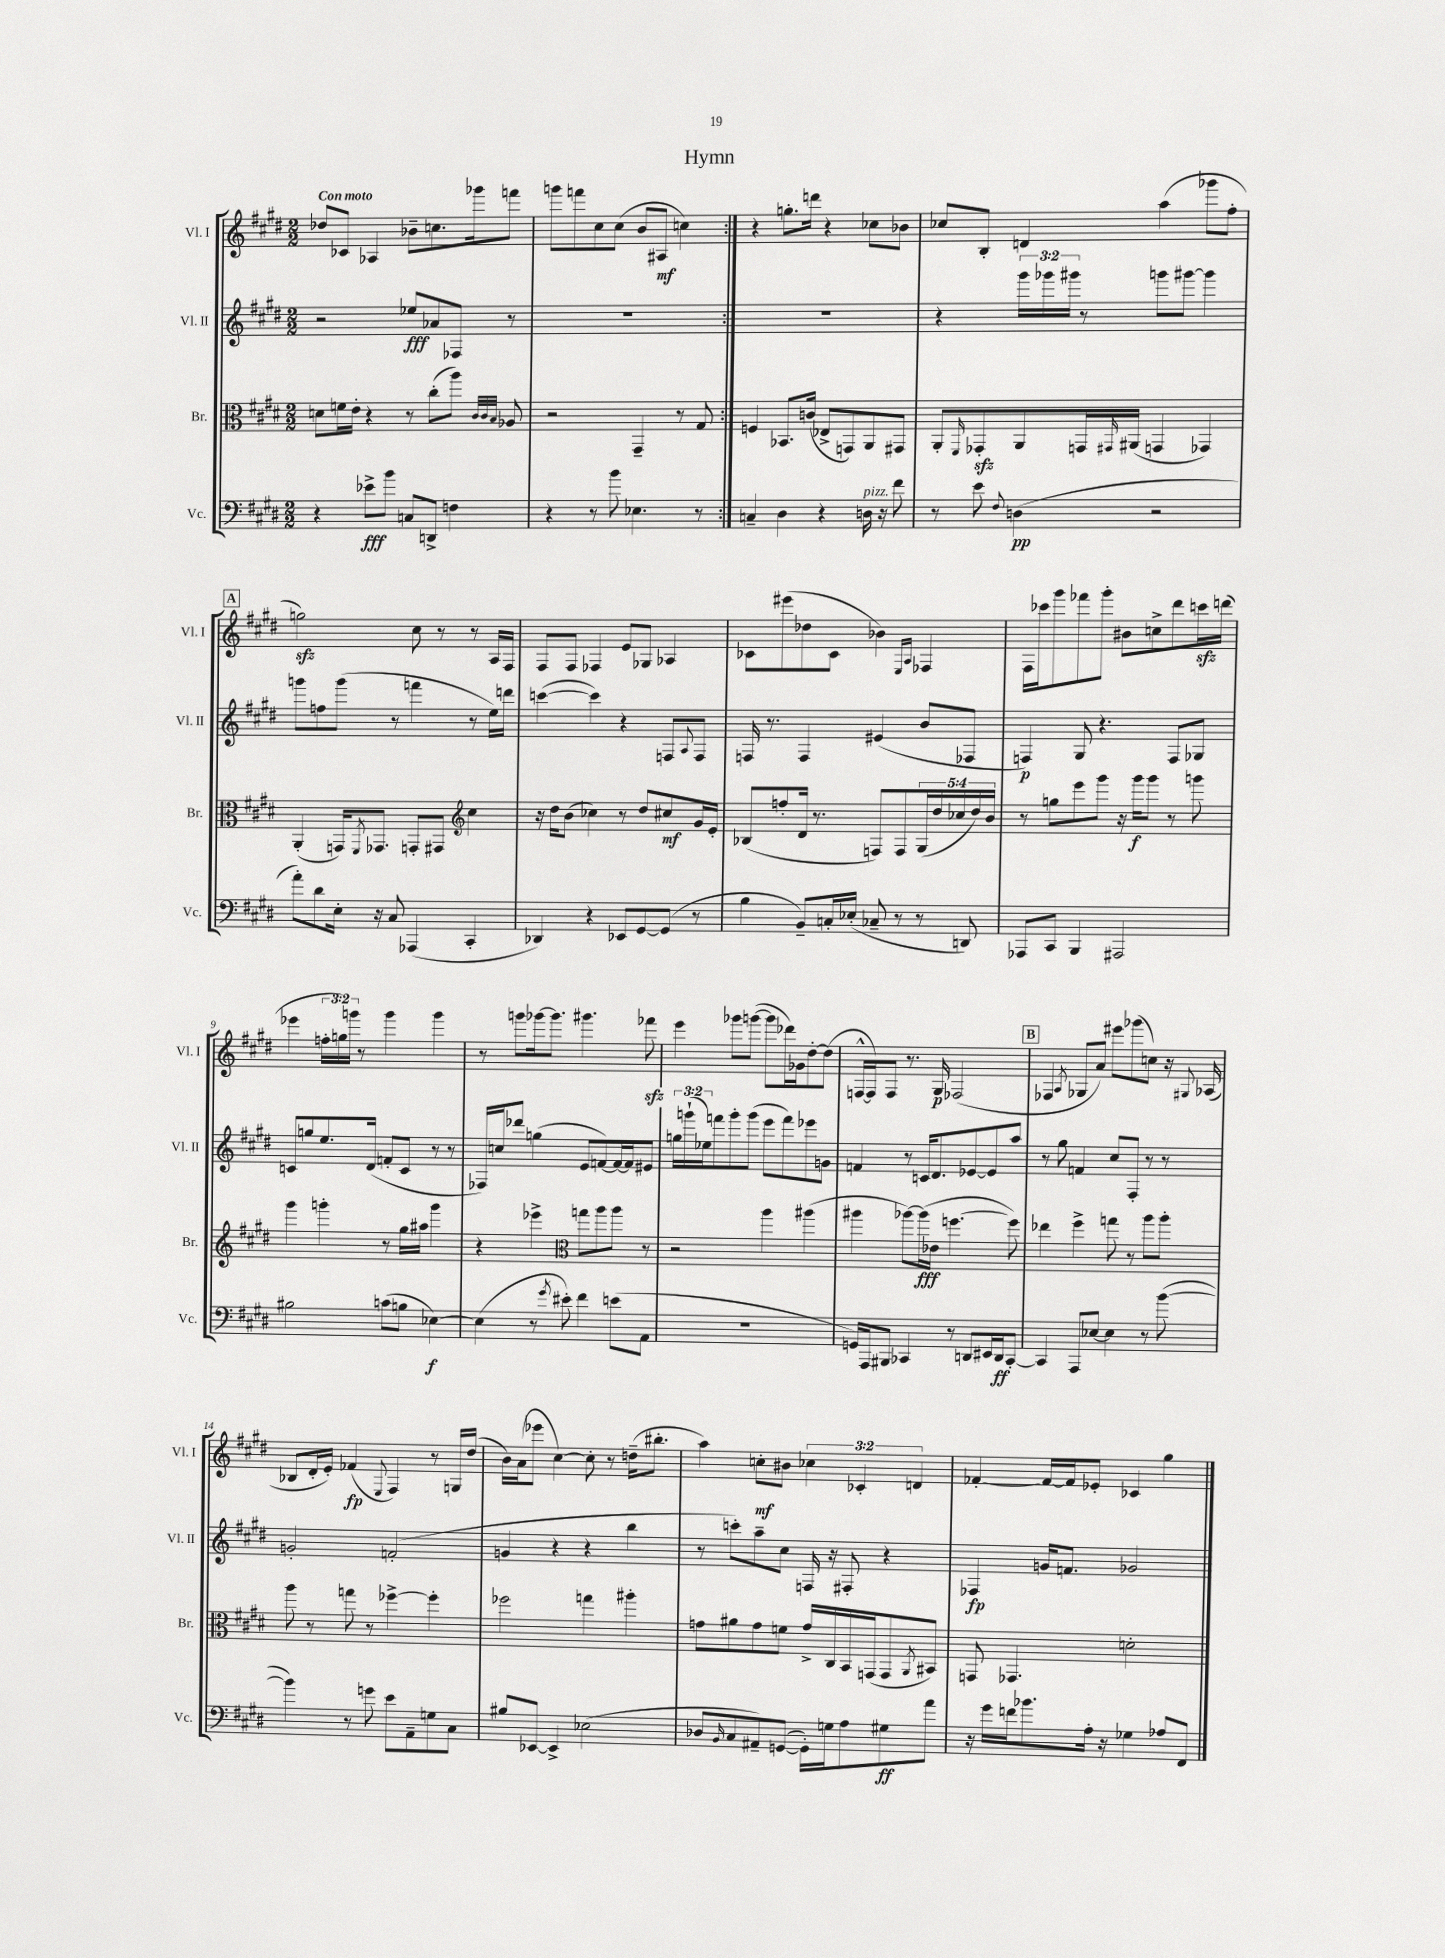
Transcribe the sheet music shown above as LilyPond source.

\header { title = "Hymn" }
<<
\new StaffGroup <<
\new Staff = "s0" \with { instrumentName = "Vl. I" shortInstrumentName = "Vl. I" } {
    \clef treble \key e \major \numericTimeSignature \time 2/2 \override Staff.TupletNumber.text = #tuplet-number::calc-fraction-text \tempo "Con moto"
    \repeat volta 2 { des''8 ces'8 aes4 bes'8-- c''8. ges'''16 f'''8 |
    g'''8 f'''8 cis''8 cis''8( b'8 ais8\mf c''4) | }
    r4 g''8.-. d'''16 r4 ces''8 bes'8 |
    ces''8 b8-. d'4 a''4( ges'''8 fis''8-. |
    \mark \markup { \box "A" } g''2\sfz) cis''8 r8 r8 a16 fis16 |
    fis8 fis8 fes4 e'8 ges8 aes4 |
    ces'8 eis'''8( des''8 ces'8 bes'4) \grace { e16 a16 } fes4 |
    fis16 ces'''16 gis'''8 fes'''8 gis'''8-. bis'8 c''8-> dis'''8 c'''16\sfz d'''16( |
    ees'''4 \tuplet 3/2 { f''16-. g''16) g'''16 } r8 g'''4 g'''4 |
    r8 g'''8 ges'''16~ ges'''8. gis'''4. fes'''8\sfz |
    e'''4 ges'''8 g'''8~( g'''8 des'''16) ges'16 dis''8~-. dis''8( |
    f16~-^ f16) f8 r8. gis16\p fes2( |
    \mark \markup { \box "B" } fes4 \acciaccatura { a8 } ges8 a'8) eis'''8 ges'''8( c''8) r16 \appoggiatura { gis8 } aes16( |
    bes8 dis'16-. e'16-.) fes'4\fp( \appoggiatura { e8 } fis4) r8 g16 dis''16( |
    b'16) a'16( ees'''8 cis''4~) cis''8-. r8 d''16--( bis''8.-. |
    a''4) c''8-.\mf bis'8 \tuplet 3/2 { ces''4 ces'4-. d'4 } |
    fes'4~-. fes'16~ fes'16 ees'8-. ces'4 gis''4 \bar "|." |
}
\new Staff = "s1" \with { instrumentName = "Vl. II" shortInstrumentName = "Vl. II" } {
    \clef treble \key e \major \numericTimeSignature \time 2/2 \override Staff.TupletNumber.text = #tuplet-number::calc-fraction-text
    \repeat volta 2 { r2 ees''8\fff aes'8 fes8 r8 |
    R1 | }
    R1 |
    r4 \tuplet 3/2 { gis'''16 ges'''16 gis'''16 } r8 g'''8 gis'''8~ gis'''4 |
    \mark \markup { \box "A" } g'''8 f''8 g'''8( r8 f'''4 r8 e''16) d'''16 |
    c'''4~( c'''4) r4 f8 \appoggiatura { a8 } f8 |
    f16 r8. f4 eis'4( b'8 fes8 |
    f4\p) gis8 r4. f8 ges8 |
    c'8 g''8 e''8. dis'16( f'8-. c'8 r8 r8 |
    fes16) c''16 des'''8 g''4( e'8 f'8~) f'16~ f'16 eis'8 |
    \tuplet 3/2 { g''16 g'''16-!( ees''16) } f'''8 g'''8-. g'''8( e'''8 f'''8) ees'''8 g'8 |
    f'4 r8 c'16 dis'8. ees'8~ ees'8 a''8 |
    \mark \markup { \box "B" } r8 gis''8 f'4 cis''8 fis8-. r8 r8 |
    g'2-. f'2-.( |
    g'4 r4 r4 b''4 |
    r8 c'''8-.) a''8-- cis''8 f16 r16 fis8-. r4 |
    fes4\fp g'16 f'8. ges'2 \bar "|." |
}
\new Staff = "s2" \with { instrumentName = "Br." shortInstrumentName = "Br." } {
    \clef alto \key e \major \numericTimeSignature \time 2/2 \override Staff.TupletNumber.text = #tuplet-number::calc-fraction-text
    \repeat volta 2 { d'8 f'16 e'16-. r4 r8 cis''8-.( a''8) \grace { cis'32 cis'32 b32 } aes8 |
    r2 gis,4-- r8 gis8 | }
    f4 bes,8. c'16( ees8-> g,8) a,8 gis,8 |
    a,8-. \grace { fis,16 } ges,8-.\sfz a,8 g,16 \grace { gis,16 } ais,16( g,4 ges,4) |
    \mark \markup { \box "A" } a,4-.( g,16) \acciaccatura { fis,8 } ges,8. g,8-. gis,8 \clef treble cis''4 |
    r16 dis''16 b'8( ces''4) r8 dis''8 cis''8\mf gis'16 e'16-. |
    bes8( f''8-. dis'16 r8. f8) f8 \tuplet 5/4 { gis16( dis''16 ces''16 dis''16) b'16 } |
    r8 g''8 e'''8 gis'''8 r16 gis'''16\f gis'''8 r8 g'''8 |
    gis'''4 g'''4-. r8 gis''16 ais''16 g'''4 |
    r4 ees'''4-> \clef alto g''8 a''8 a''8 r8 |
    r2 a''4 ais''4( |
    ais''4 aes''8~) aes''16\fff( ees'16 f''4.~ f''8) |
    \mark \markup { \box "B" } ees''4 fis''4-> g''8 r8 a''8 a''8-. |
    a''8 r8 g''8 r8 fes''4~-> fes''4-. |
    fes''2 g''4 ais''4-. |
    g'8 ais'8 g'8 f'8 g'16-> cis16 b,16 g,16( g,8 \acciaccatura { a,8 } bis,8) |
    g,8 ges,4. d'2-. \bar "|." |
}
\new Staff = "s3" \with { instrumentName = "Vc." shortInstrumentName = "Vc." } {
    \clef bass \key e \major \numericTimeSignature \time 2/2
    \repeat volta 2 { r4 ees'8->\fff b'8 c8 d,8-> f4 |
    r4 r8 b'8 ees4. r8 | }
    c4-- dis4 r4 d16^\markup { \italic "pizz." } r16 fis'8 |
    r8 e'8 \appoggiatura { fis8 } d4\pp( r2 |
    \mark \markup { \box "A" } a'8-.) dis'8 e16-. r16 cis8 aes,,4( cis,4-. |
    des,4) r4 ees,8 gis,8~ gis,8( r8 |
    b4 b,8--) c16-. ees16-.( ces8-- r8 r8 d,8) |
    aes,,8 cis,8 b,,4 ais,,2 |
    bis2 c'8( b8 ees4~\f) |
    ees4( r8 \acciaccatura { gis'8 } eis'8-.) fis'4 e'8( a,8 |
    R1 |
    g,16) a,,16 bis,,8 ces,4 r8 d,8 eis,16 d,16\ff ces,8~-. |
    \mark \markup { \box "B" } ces,4 a,,8 ees8~ ees4 r8 b'8~( |
    b'4) r8 g'8 e'8 a,8-- g8 cis8 |
    bis8 ees,8~ ees,4-> ees2( |
    des8 \grace { b,16 } cis8 ais,8--) g,8~( g,16-.) g16 a8 gis8\ff a'8 |
    r16 gis'16 f'16 bes'8. a16-. r16 ges4 aes8 fis,8 \bar "|." |
}
>>
>>
